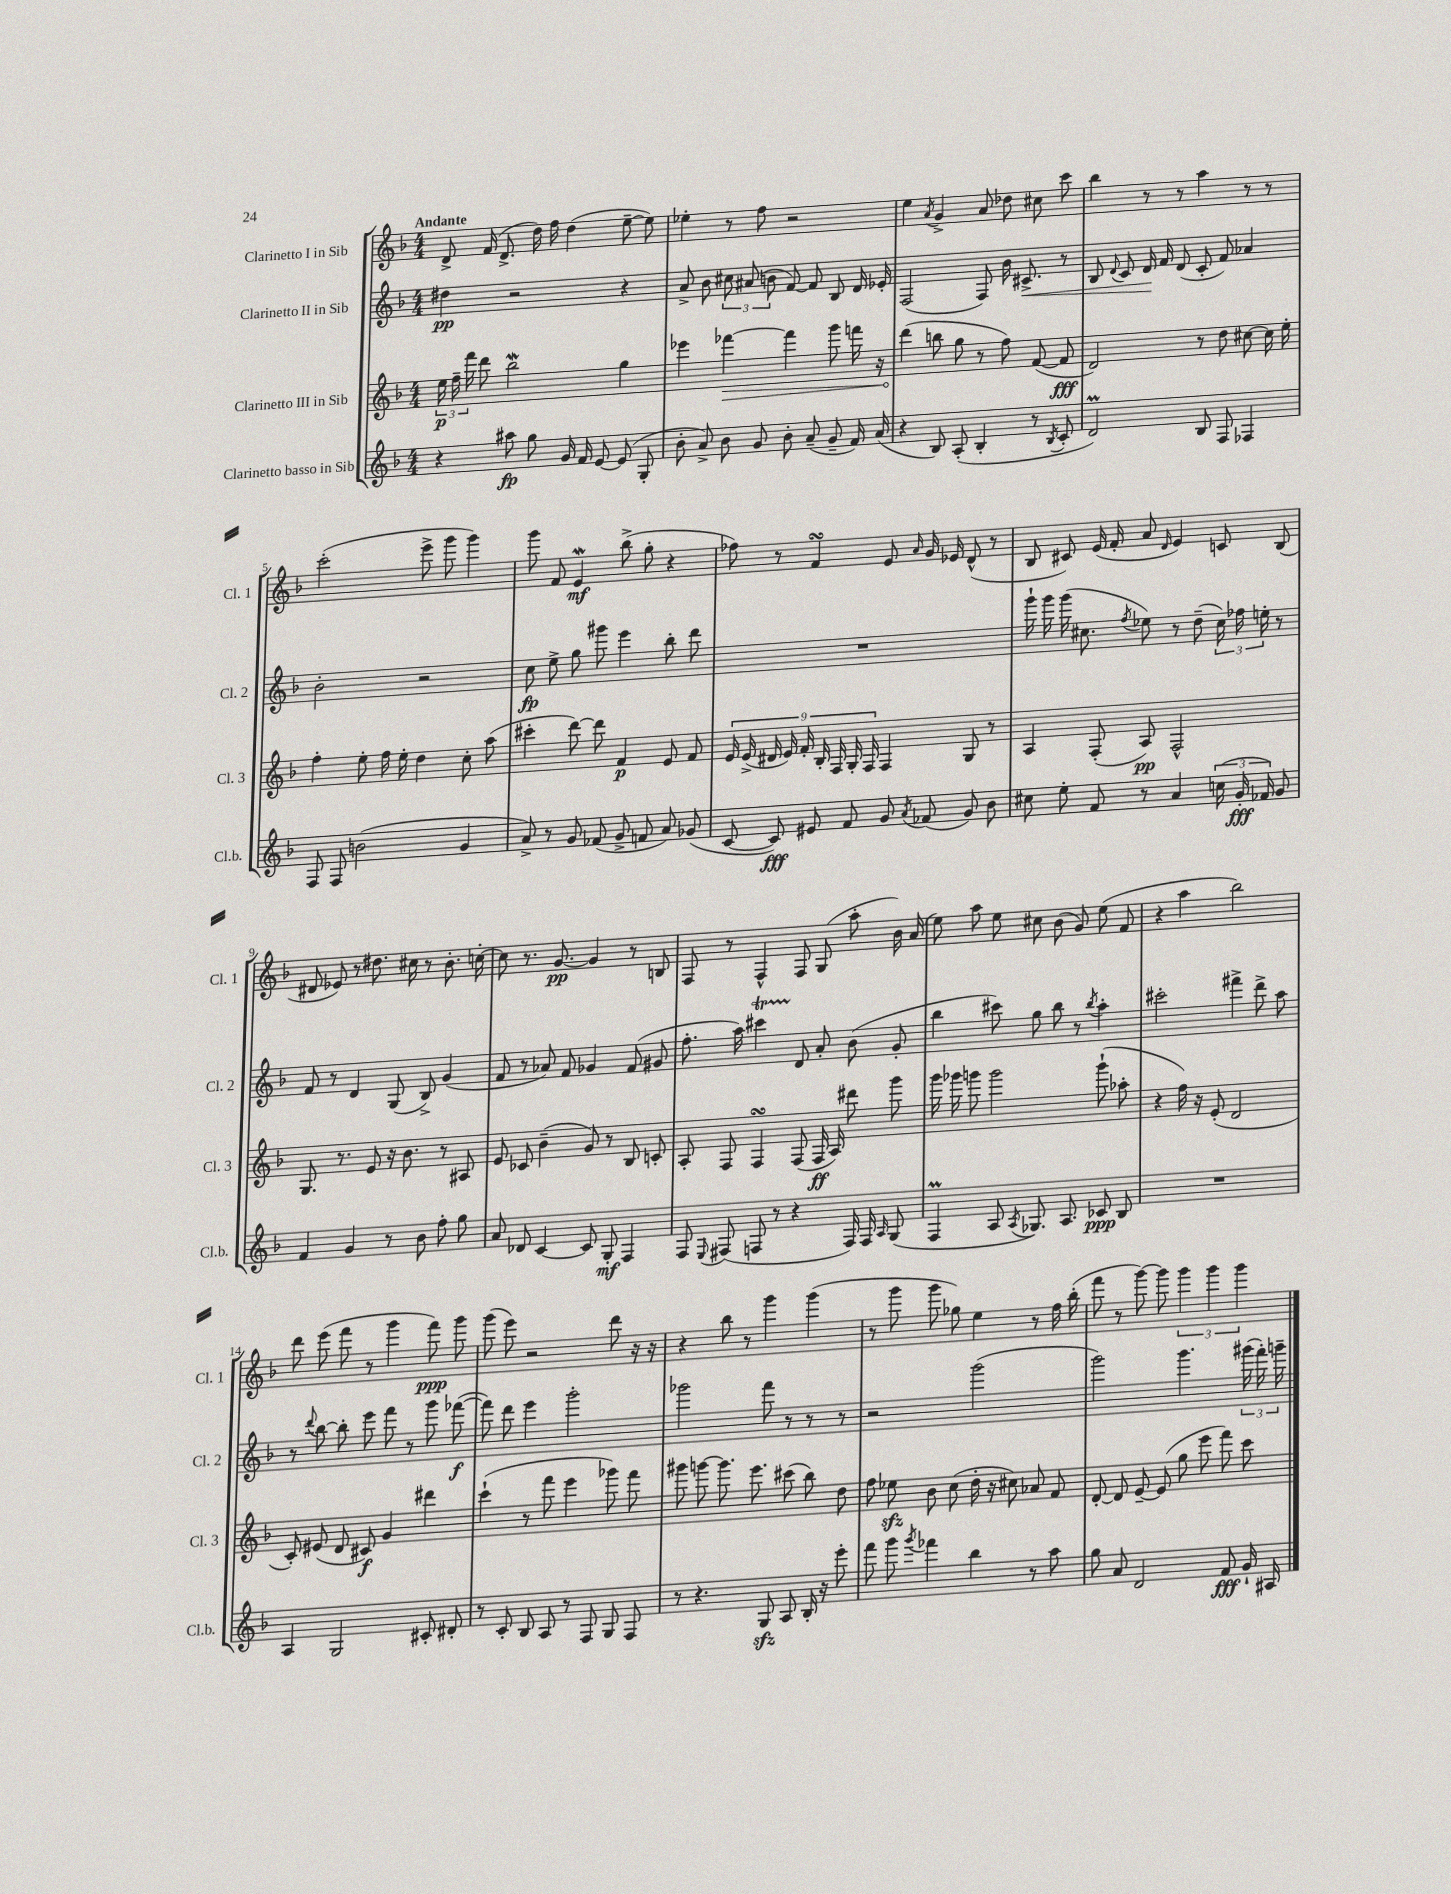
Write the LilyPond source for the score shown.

<<
\new StaffGroup <<
\new Staff = "s0" \with { instrumentName = "Clarinetto I in Sib" shortInstrumentName = "Cl. 1" } {
    \clef treble \key f \major \numericTimeSignature \time 4/4 \tempo "Andante"
    \autoBeamOff d'8-> f'16( d'8.-> d''16) f''16 d''4( e''8~-- e''8) |
    ees''4-. r8 f''8 r2 |
    e''4 \acciaccatura { a'8 } g'4-> a'8 des''8 cis''8 c'''8 |
    bes''4 r8 r8 a''4 r8 r8 |
    c'''2-.( e'''8-> g'''8 g'''4) |
    g'''8 f'8 e'4\mordent\mf bes''8->( g''8-. r4 |
    fes''8) r8 f'4\turn e'8 \grace { a'16 } g'16 ees'16 d'8-^( r8 |
    bes8 cis'8) e'16( f'16-. a'8 \grace { d'16 } e'4) c'8 bes8( |
    dis'8 ees'8) r8 dis''8. cis''16 r8 bes'8.-. c''16~-. |
    c''8 r8. g'8.~\pp g'4 r8 b8 |
    f8 r8 f4-^ f8 g8( a''8-. bes'16) a'16( |
    e''8) a''8 e''8 cis''8 bes'8( g'8) e''8( f'8 |
    r4 a''4 bes''2) |
    d'''8 e'''8( f'''8 r8 g'''4 f'''8\ppp) g'''8 |
    g'''8( e'''8) r2 d'''8 r16 r16 |
    r4 bes''8 r8 g'''4 g'''4( |
    r8 g'''8 g'''8 ges''8) e''4 r8 f''16 bes''16-.( |
    f'''8 r8 g'''8~) g'''8 \tuplet 3/2 { g'''4 g'''4 g'''4 } \bar "|." |
}
\new Staff = "s1" \with { instrumentName = "Clarinetto II in Sib" shortInstrumentName = "Cl. 2" } {
    \clef treble \key f \major \numericTimeSignature \time 4/4
    \autoBeamOff dis''4\pp r2 r4 |
    a'8-> bes'8 \tuplet 3/2 { cis''8 ais'8( b'8 } f'8~) f'8 bes8 d'16 ees'16-. |
    f2( f8) bes'16 cis'8.->\< r8 |
    bes8 \appoggiatura { d'8 } c'8 d'16\! f'16 d'8( c'8-. f'8) aes'4 |
    bes'2-. r2 |
    c''8\fp e''8-> g''8 gis'''8 e'''4 bes''8-. d'''8 |
    R1 |
    g'''16-! g'''16 g'''16( cis''8. \acciaccatura { f''8 } ees''8) r8 d''8--( \tuplet 3/2 { cis''16) fes''16 e''16-. } r8 |
    f'8 r8 d'4 g8( bes8->) g'4( |
    f'8 r8 aes'8) f'8 ges'4 f'8( gis'8 |
    f''8.-. a''16) cis'''4\startTrillSpan d'8\stopTrillSpan a'8-. bes'8( g'8-. |
    bes''4 cis'''8) g''8 bes''8 r8 \acciaccatura { bes''8 } a''4-. |
    cis'''2-. fis'''4-> d'''8-> a''8 |
    r8 \appoggiatura { d'''8 } bes''8~ bes''8-. e'''8 f'''8 r8 g'''8 fes'''8~\f( |
    fes'''8) d'''8 e'''4 g'''2-. |
    ges'''2 f'''8 r8 r8 r8 |
    r2 g'''2( |
    g'''2) g'''4. \tuplet 3/2 { gis'''16( f'''16-.) g'''16-- } \bar "|." |
}
\new Staff = "s2" \with { instrumentName = "Clarinetto III in Sib" shortInstrumentName = "Cl. 3" } {
    \clef treble \key f \major \numericTimeSignature \time 4/4
    \autoBeamOff \tuplet 3/2 { e''16\p f''16-- f'''16 } d'''8 bes''2\mordent g''4 |
    ees'''4 \once \override Hairpin.circled-tip = ##t fes'''4~\> fes'''4 g'''8 f'''16 r16 |
    d'''4\!( b''8 g''8 r8 f''8) f'8~( f'8\fff |
    d'2) r8 d''8 cis''8~ cis''16 e''16-. |
    f''4-. e''8-. f''16 e''16-. d''4 c''8-. a''8( |
    cis'''4-. d'''8~) d'''8 f'4\p e'8 f'8 |
    \tuplet 9/8 { e'16 e'16->( dis'16 e'16) f'16-. bes16-. f16 g16-. f16 } f4 g8 r8 |
    a4 f8-.( a8\pp) f2-^ |
    g8. r8. e'8 r16 bes'8. r8 ais8 |
    e'8 ces'8 bes'4--( g'8) r8 bes8 c'8-. |
    a8-. f8 f4\turn f8( f16\ff a16) dis'''8 g'''8 |
    g'''16 ges'''16 g'''8 g'''2 g'''8-!( aes''8-. |
    r4 f''16) r16 e'8-.( d'2 |
    c'8-.) eis'8( d'8 cis'8\f) g'4 dis'''4 |
    c'''4-!( r8 f'''8 e'''4 ges'''8) f'''8 |
    gis'''8 g'''8~ g'''8. e'''8. cis'''8( bes''8) d''8 |
    f''8 ees''8\sfz bes'8 c''8( d''16-. r16 cis''8) aes'8 f'8 |
    d'8~-. d'8 e'8~-- e'8( g''8 e'''8 f'''8) c'''8 \bar "|." |
}
\new Staff = "s3" \with { instrumentName = "Clarinetto basso in Sib" shortInstrumentName = "Cl.b." } {
    \clef treble \key f \major \numericTimeSignature \time 4/4
    \autoBeamOff r4 ais''8\fp g''8 g'16 f'16 e'8~ e'8( g8-. |
    bes'8-. a'8->) bes'8 g'8 bes'8-. a'8--( g'8-- f'16) a'16( |
    r4 bes8) a8-.( bes4-. r8 \acciaccatura { bes8 } c'8-. |
    d'2\prall) bes8 f8 fes4 |
    f8 f8 b'2( g'4 |
    a'8->) r8 g'8 fes'8( g'8-> f'8 a'8) ges'8( |
    c'8~ c'8\fff) eis'8 f'8 g'8 \acciaccatura { a'8 } fes'8( g'8) bes'8 |
    cis''8 e''8-. f'8 r8 a'4 \tuplet 3/2 { c''16( g'16-.\fff fes'16) } g'8 |
    f'4 g'4 r8 bes'8 f''8-. g''8 |
    a'8 des'8 c'4~ c'8 g8-.\mf f4 |
    f8 \appoggiatura { e8 } fis8( f8 r8 r4 f16) f16 \grace { a16 } g8( |
    f4\prall a8 \acciaccatura { a8 } ges8.) a8. ces'8\ppp bes8 |
    R1 |
    a4 g2 cis'8-. dis'8-. |
    r8 c'8-. bes8 a8 r8 f8 g8 f8 |
    r8 r4. g8\sfz a8 bes16-. r16 e'''8-. |
    f'''8 g'''8 \acciaccatura { g'''8 } fes'''4 bes''4 r8 a''8 |
    g''8 a'8 d'2 f'8\fff g'16-! ais16 \bar "|." |
}
>>
>>
